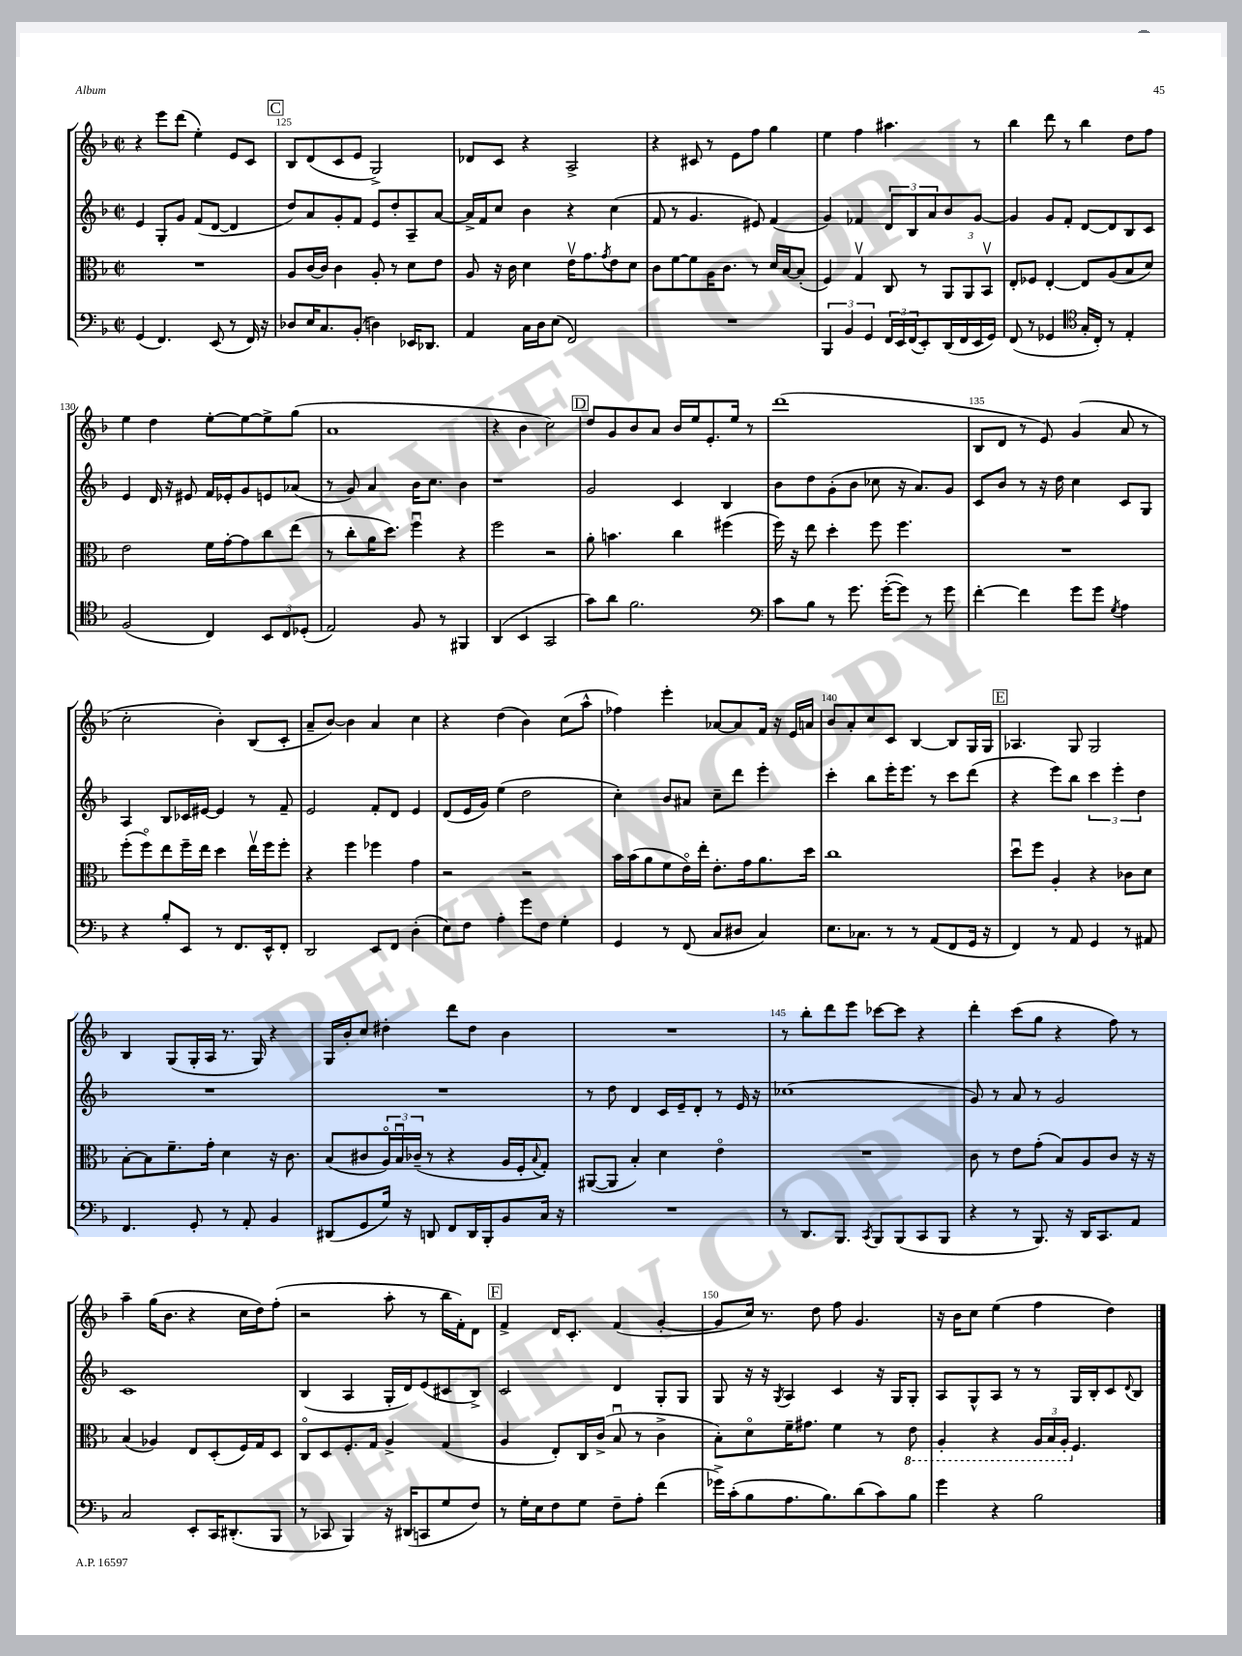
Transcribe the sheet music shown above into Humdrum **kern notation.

**kern	**kern	**kern	**kern
*staff4	*staff3	*staff2	*staff1
*clefF4	*clefC3	*clefG2	*clefG2
*k[b-]	*k[b-]	*k[b-]	*k[b-]
*M2/2	*M2/2	*M2/2	*M2/2
*met(c|)	*met(c|)	*met(c|)	*met(c|)
(4GG	1r	4e	4r
4.FF)	.	8G'	8eee
.	.	8g	(8ddd
.	.	(8f	4ee')
(8EE	.	[8d	.
8r	.	4d]	8e
16FF)	.	.	8c
16r	.	.	.
=	=	=	=
8D-	8A	8dd)	8B-
16E	[16c	8a	(8d
8.C	16c]	.	.
.	4c	8g'	8c
(8BB-'	.	8f	8e
4D)	8A'	8e	2G^)
.	8r	8dd'	.
16EE-	8d	8A~	.
8.DD-	.	.	.
.	8e	[8a	.
=	=	=	=
4AA	8A	16a^]	8d-
.	.	16f	.
.	16r	8cc	8c
.	16c	.	.
16C	4d	4b-	4r
16D	.	.	.
(8E	.	.	.
2FF)	16ev	4r	2A^
.	8.g	.	.
.	8qg	.	.
.	8e	(4cc	.
.	8d	.	.
=	=	=	=
1r	8c	8f	4r
.	[8f	8r	.
.	8f]	4.g	8c#
.	16A	.	8r
.	8.c	.	.
.	.	.	8e
.	8r	8e#)	8ff
.	16d	(4f	4gg
.	[16B-	.	.
.	(8B-']	.	.
=	=	=	=
6BBB-	4F)	4g)	4ee
6BB-	.	.	.
.	4Gv	4f-	4ff
6GG	.	.	.
24FF	8C	12d	4.aa#
24EE	.	.	.
(24FF	.	12B-	.
8EE')	8r	.	.
.	.	12a	.
(16DD	12AA	8b-	.
16FF	.	.	.
.	12AA	.	.
16EE	.	[8g	8r
.	12BB-v	.	.
16GG)	.	.	.
=	=	=	=
(8FF	8E'	4g]	4bb-
8r	8F-	.	.
4GG-	[4E'	8g	8ddd
.	.	8f'	8r
*clefC4	*	*	*
16G'	8E]	[8d	4bb-
16C')	.	.	.
8r	(8A	8d]	.
4E'	8B-	8B-	8dd
.	8d)	8c	8ff
=	=	=	=
(2F	2e	4e	4ee
.	.	16d	4dd
.	.	16r	.
.	.	8e#	.
4C)	16f	16f	[8ee'
.	[16g'	16e-'	.
.	8g]	8g	8ee_
12BB-	8cc	8e	8ee^]
12C	.	.	.
.	(8ee	(8a-	(8gg
(12D-'	.	.	.
=	=	=	=
2E)	8r	8r	1a
.	8cc'	8g)	.
.	16a	4a	.
.	8.dd)	.	.
8F	4ffu	16b-	.
.	.	8.cc	.
8r	.	.	.
4FF#	4r	4b-	.
=	=	=	=
(4AA	2ff	1r	4r
4BB-	.	.	4b-
2GG	2r	.	2cc)
=	=	=	=
8g)	8a'	2g	8dd
8a	4.b	.	8g
2.f	.	.	8b-
.	.	.	8a
.	4cc	4c	16b-
.	.	.	16ee
.	.	.	8.e'
.	(4ff#	4B-	.
.	.	.	16ee
.	.	.	8r
=	=	=	=
*clefF4	*	*	*
8c	16ff)	8b-	(1ddd
.	16r	.	.
8B-	8ee	8dd	.
8r	4dd'	(8g'	.
8.g	.	8b-	.
.	8ff	8cc-	.
([16g'	.	.	.
8g])	4.ff	16r	.
.	.	8.a)	.
8r	.	.	.
8g	.	8g	.
=	=	=	=
[4f'	1r	8c	8B-
.	.	8b-	8d
4f]	.	8r	8r
.	.	16r	8e)
.	.	16dd	.
8g	.	4cc	(4g
8g	.	.	.
8qG	.	.	.
4A	.	8c	8a
.	.	8G	8r
=	=	=	=
4r	(8ff'	4A	2cc'
.	8ffo)	.	.
8B-'	8ee	8B-	.
8EE	16ff~	16c-	.
.	16ee	[16e#	.
8r	4dd	4e#]	4b-')
8.FF	.	.	.
.	16eev	8r	(8B-
16EE^^	16ff	.	.
8FF'	8ff'	8f~	8c'
=	=	=	=
2DD	4r	2e	8a~
.	.	.	[8b-)
.	4ff	.	4b-]
8EE	4ff-	8f'	4a
8FF	.	8d	.
(4D'	4g	4e	4cc
=	=	=	=
8E)	2r	(8d	4r
8F	.	16e	.
.	.	16g)	.
4A'	.	(4ee	(4dd
8g	2r	2dd	4b-)
8F	.	.	.
4G'	.	.	(8cc
.	.	.	8aa^^
=	=	=	=
4GG	16b-	4cc')	4ff-)
.	(16b-	.	.
.	8a	.	.
8r	8f	8b-	4eee'
(8FF	16eo)	8a#	.
.	16ee'	.	.
8C	8.e'	8cc~	[8a-
8D#	.	8ddd	8a-]
.	16g	.	.
4C)	8.a	4eee'	16f
.	.	.	16r
.	.	.	16e
.	16dd	.	16a
=	=	=	=
8.E	1cc	4ccc'	8b-
.	.	.	8a'
8.C-	.	.	.
.	.	8bb-	8cc
8r	.	16eee'	8c
.	.	8.eee	.
8r	.	.	[4B-
(8AA	.	8r	.
8FF	.	8ccc	8B-]
16GG	.	(8ddd	16G
16r	.	.	16G
=	=	=	=
4FF)	8ddu	4r	4.A-
.	8ff	.	.
8r	4A'	8eee)	.
8AA	.	8bb-	8G
4GG	4r	6ccc	2G
.	.	6eee'	.
8r	8c-	.	.
.	.	6dd	.
8AA#	8d	.	.
=	=	=	=
4.FF	[8B-'	1r	4B-
.	8B-]	.	.
.	8.f~	.	(8G
8GG'	.	.	16G'
.	16g'	.	16A
8r	4d	.	8.r
8AA'	.	.	.
.	.	.	16G)
4BB-	16r	.	4r
.	8.c	.	.
=	=	=	=
(8DD#	(8B-	1r	16G
.	.	.	16b-'
8GG	8c#	.	8cc
16G)	24Ao)	.	4dd#'
.	24B-u	.	.
16r	.	.	.
.	(24c-~	.	.
8DD	8r	.	.
8FF	4r	.	8ddd
16DD	.	.	8dd#
16BBB-'	.	.	.
8BB-	16A	.	4b-
.	16F'	.	.
.	8qqB-	.	.
16C	8G')	.	.
16r	.	.	.
=	=	=	=
1r	([8AA#	8r	1r
.	8AA#]	8dd	.
.	4B-')	4d	.
.	4d	16c	.
.	.	16e~	.
.	.	8d'	.
.	4eo	8r	.
.	.	16e	.
.	.	16r	.
=	=	=	=
8r	1r	(1cc-	8r
8.DD	.	.	8bb-'
.	.	.	8ddd
8.BBB-	.	.	.
.	.	.	8eee
8qCC	.	.	.
8BBB-	.	.	[8ccc-
(8BBB-	.	.	8ccc-]
8CC	.	.	4r
8BBB-	.	.	.
=	=	=	=
4r	8c	8g)	4ddd'
.	8r	8r	.
8r	8e	8a	(8ccc
8.BBB-)	(8g'	8r	8gg
.	8B-)	2g	4r
16r	.	.	.
16DD	8A	.	.
8.CC	.	.	.
.	8c	.	8ff)
8AA	16r	.	8r
.	16r	.	.
=	=	=	=
2C	(4B-	1c	4aa~
.	4A-)	.	(16gg
.	.	.	8.b-
8EE'	8E	.	4r
16CC	(8D'	.	.
(8.DD#'	.	.	.
.	16F)	.	16cc
.	16G	.	16dd)
8BBB-	8D	.	(8ff'
=	=	=	=
8r	8Co	(4B-	2r
8CC-	8D	.	.
4BBB-)	8.F'	4A	.
.	16G	.	.
16r	4A^	16G'	8aa'
(16DD#	.	16d)	.
8CC	.	(8e	8r
8G	(4G	8c#	16bb-
.	.	.	16f')
8F)	.	8B-^)	8d
=	=	=	=
8r	4A	2c	4f^
16G'	.	.	.
16E	.	.	.
8F	8E')	.	16d
.	.	.	8.c'
8G	16C	.	.
.	(16c^	.	.
8F~	8B-u	4d	(4f
8A'	8r	.	.
(4f	4c^	8G'	[4g'
.	.	8G	.
=	=	=	=
16g-^)	8B-')	8G	8g]
(16c'	.	.	.
8B-	8do	16r	16cc)
.	.	16r	8.r
.	.	8qG	.
8.A	16f~	4A	.
.	8.g#	.	.
.	.	.	8dd
8.B-)	.	.	.
.	4f	4c	8ff
(8d	.	.	4.g
8c)	8r	16r	.
.	.	16G	.
8B-	8E	8G'	.
=	=	=	=
4g	4AA'	8A	16r
.	.	.	16b-
.	.	8G^^	8cc
4r	4r	8A	(4ee
.	.	8r	.
2B-	24AA	8r	4ff
.	24BB-	.	.
.	24AA'	.	.
.	4.F	16G	.
.	.	16B-'	.
.	.	8c	4dd)
.	.	8qqd	.
.	.	8B-	.
==	==	==	==
*-	*-	*-	*-
